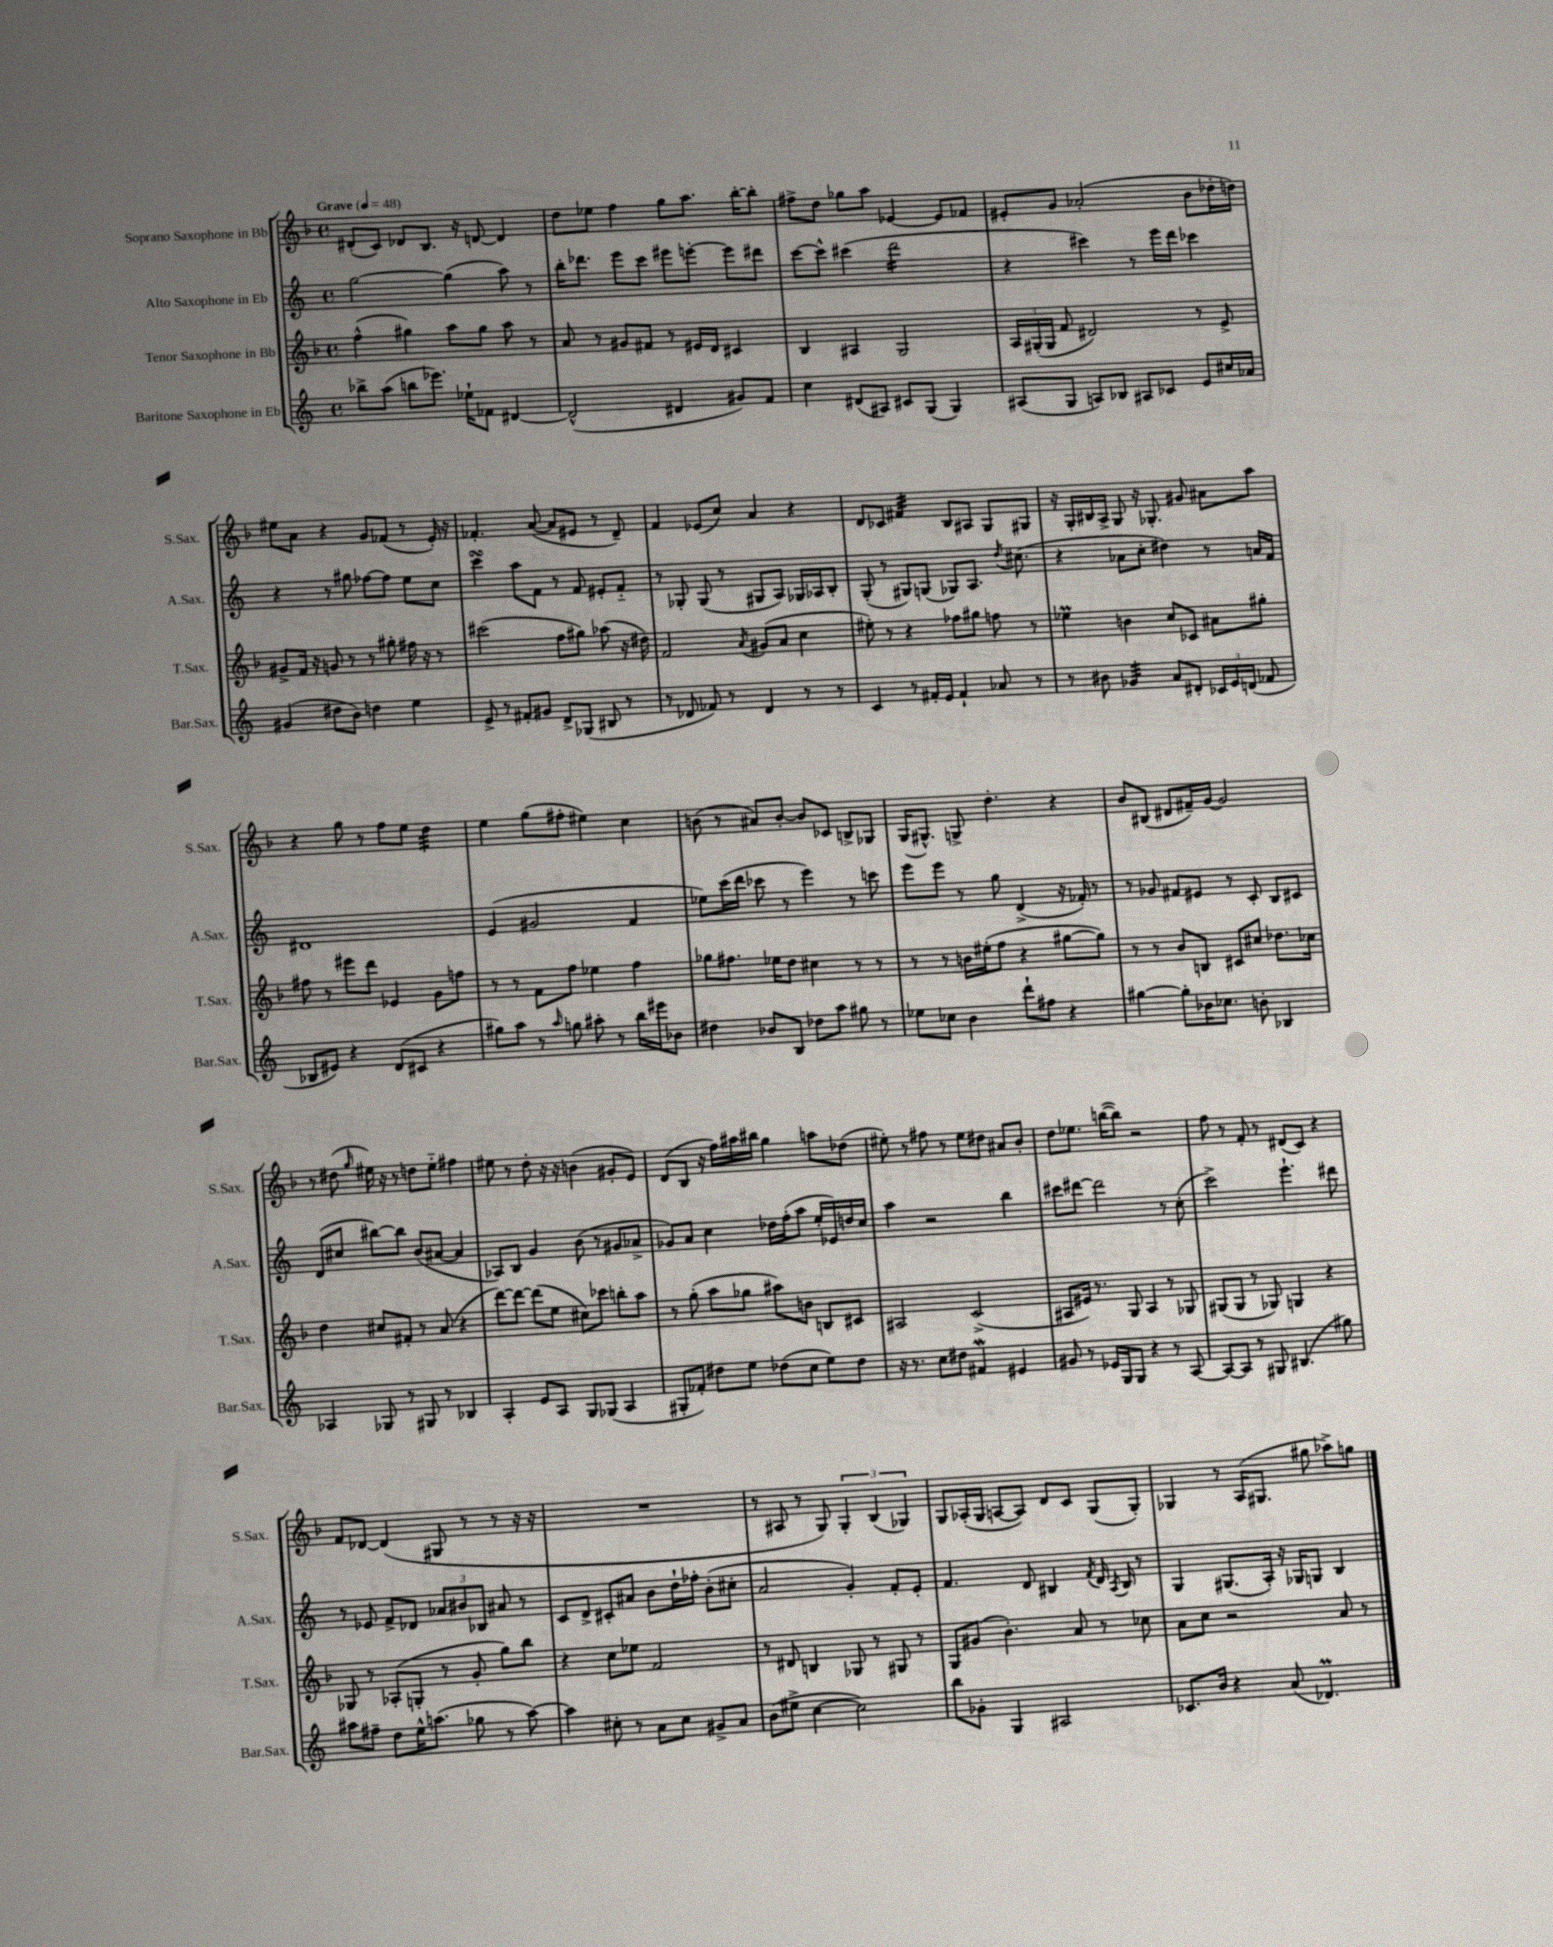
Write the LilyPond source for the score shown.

<<
\new StaffGroup <<
\new Staff = "s0" \with { instrumentName = "Soprano Saxophone in Bb" shortInstrumentName = "S.Sax." } {
    \clef treble \key f \major \defaultTimeSignature \time 4/4 \tempo "Grave" 4 = 48
    \autoBeamOff dis'8[-.( c'8]) des'8[ bes8.] r16 d'8~ d'4 |
    d''8[ ees''8] f''4 g''8[ a''8.] bes''16[~-. bes''8]-. |
    fis''8[-> d''8] ges''8[ a''8] ees'4~ ees'8[ fes'8] |
    eis'8[-. g'8] aes'2-.( bes'8[ des''16-. d''16]) |
    eis''8[ a'8] r4 g'8[ fes'8]( r8 e'16-.) r16 |
    fes'4.-. a'8~( a'8[ eis'8] r8 d'8--) |
    f'4 ees'8[( c''8]) a'4 r4 |
    d'8[ ces'8] fis'4:32 bes8[ ais8] g8[ gis8] |
    r16 g16[-. bis16 a16]-> g8 r16 ges8.-. gis'8 ais'8[ a''8] |
    r4 g''8 r8 f''8[ e''8] d''4:32 |
    e''4 g''8[( fis''8]-. eis''4) c''4 |
    b'8( r8 ais'8[) b'8]~-. b'8[ ces'8] b8[-> ges8] |
    g16[( gis8.]-^) g8-> d''4.-. r4 |
    bes'8[ bis8]( dis'8[ fis'16--) g'16]~ g'2 |
    r8 dis''8( \grace { g''16 } eis''16) r16 r8 d''8[ eis''8]-_ fis''4 |
    eis''8 r8 d''8-. r16 r16 b'4( gis'8[-. e'8]) |
    d'8[( bes8] r16 f''16[) ais''16 bis''16] g''4 a''8[ des''8]( |
    eis''8-.) r8 fis''8 r8 eis''8[ dis''8] ais'8[ bes'8]-. |
    d''8[ ees''8.] b''16[~( b''8]) r2 |
    f''8 r8 f'8-. r8 dis'8[( c'8]) r4 |
    f'8[ des'8]~ des'4( gis8 r8 r8 r16 r16 |
    R1 |
    r8 ais8 r8 g8) \tuplet 3/2 { g4-. bes4( ges4) } |
    g8[ aes16-.( g16] a8[~ a8]) d'8[ c'8] g8[( g8]-.) |
    ges4 r8 a16[( gis8.] gis''8 aes''8[->) g''8] \bar "|." |
}
\new Staff = "s1" \with { instrumentName = "Alto Saxophone in Eb" shortInstrumentName = "A.Sax." } {
    \clef treble \key c \major \defaultTimeSignature \time 4/4
    \autoBeamOff g''2~ g''4( a''8) r8 |
    b''16[-. des'''8.] e'''8[ c'''8] eis'''8[ e'''8]~-. e'''8[ dis'''8] |
    c'''8[~ c'''8]-^ cis'''4( d'''2:16 |
    r4 cis'''4) r8 e'''16[ d'''16] ces'''4 |
    r4 r8 gis''8 fes''8[~ fes''8] e''8[ c''8] |
    c'''4\turn a''8[ f'8] r8 f'8 eis'8[-. f'8]-_ |
    r8 ges8-. ges8( r8 gis8[ a8]) ges16[ aes16 b8]-. |
    g8-.( r8 gis8[) g8]( ges8[) a8.] \acciaccatura { d''8 } cis''8.( |
    r4 aes'8[ c''8]-. dis''4) r8 a'16[ f'16] |
    dis'1 |
    e'4( gis'2 f'4 |
    ees''8[) c'''16( d'''16] ces'''8 r8 e'''4) r8 c'''8 |
    e'''8[ e'''8] r8 g''8 d'4->( r16 fes'16-.) r8 |
    r8 ges'8 fis'8[ eis'8] r8 c'8-. b8[ cis'8] |
    d'8[( cis''8] bis''8[~) bis''8] b'8[( ais'8]~ ais'4 |
    aes8[) b8] g'4 b'8( r8 gis'8[ aes'8]-> |
    ges'8[) a'8] c''4 des''16[ f''16-.( a''8] e''16[-. ees'16) d''16 c''16] |
    a''4 r2 b''4 |
    cis'''8[ dis'''8]~ dis'''2 r8 c''8-.( |
    c'''2->) e'''4.-! dis'''8 |
    r8 ees'8 f'8[-> des'8] \tuplet 3/2 { aes'8[ bis'8 bes8] } ais'8 r8 |
    c'8[ d'8]-> cis'8[-. ais'8] b'8[ d''16-! fes''16]-. b'8[-.( cis''8]-. |
    a'2 g'4-.) f'8[-. e'8]-. |
    f'4. d'8 bis4 \acciaccatura { f'8 } d'16 \acciaccatura { a8 } bis16 r8 |
    g4 gis8.[( a16]-.) r16 ges16[ g8] b4 \bar "|." |
}
\new Staff = "s2" \with { instrumentName = "Tenor Saxophone in Bb" shortInstrumentName = "T.Sax." } {
    \clef treble \key f \major \defaultTimeSignature \time 4/4
    \autoBeamOff f''4-^( gis''4) a''8[ gis''8] a''8 r8 |
    a'8 r8 gis'8[ fis'8] r8 eis'16[ d'16] cis'4 |
    bes4 ais4 g2 |
    \tuplet 3/2 { a16[ gis16-.( gis16] } f'8 dis'2) r8 e'8-> |
    gis'8[-> f'16] r16 g'8 r8 r8 gis''8-. fis''16 r16 r8 |
    cis'''2( f''8[ gis''8]) aes''8( r16 dis''16) |
    f'2 \acciaccatura { a'8 } gis'8[( a'8] c''4 |
    eis''8-.) r8 r4 fes''8[ gis''8] f''8 r8 |
    ees''4\prall b'4 c''8[ ces'8] ais'8[ gis''8]-. |
    fis''8 r8 eis'''8[ d'''8] ees'4 g'8[ f''8] |
    r8 r8 f'8[ f''8] ees''4 f''4 |
    ges''8[ fis''8.] ees''16[ d''8] cis''4 r8 r8 |
    r8 r8 b'16[ eis''16-.( f''8] r4 gis''8[~ gis''8]) |
    r8 r8 bes'8[ b8] cis'8[ cis''8] des''8.[ ces''16] |
    d''4 cis''8[ fis'8]-. r8 a'8( r4 |
    d'''8[~) d'''8]~ d'''8[( e''8] cis''8[) ces'''8] b''8[-. a''8] |
    r8 g''8-.( a''8[ ges''8] ais''8[) b'8] b8[ cis'8] |
    ais2 c'2->( |
    ais8[ eis'16]) r8. g8 ais4 r8 ges8 |
    gis8[( gis8] r8 ges8) g4 r4 |
    ges8 r8 aes8[-.( g8]-. r8 g'8-. g''8[) bes''8] |
    r4 c''8[ ees''8] f'2 |
    r8 dis'8 b4 ges8 r8 gis8 r8 |
    g8[ gis'8]( bes'4.-.) a'8 r8 ces''8 |
    a'8[ c''8] r2 a'8 r8 \bar "|." |
}
\new Staff = "s3" \with { instrumentName = "Baritone Saxophone in Eb" shortInstrumentName = "Bar.Sax." } {
    \clef treble \key c \major \defaultTimeSignature \time 4/4
    \autoBeamOff bes''8[-> a''8]( b''8[ ees'''8.]) ees''16[-! fes'8] dis'4~ |
    dis'2-^( dis'4 gis'8[) f'8] |
    c''4 dis'8[( ais8]) cis'8[ g8]( g4) |
    ais8[( g8] a8[) bes8] ais8[ ces'8] e'8[ cis''16 aes'16] |
    gis'4( dis''8[ b'8]) d''4 e''4 |
    e'8-> r8 fis'8[-. gis'8] d'8[-> ges8]( bis8 r8 |
    r8 des'8 fes'8) r8 des'4 r8 r8 |
    c'4 r8 fis'16[-. e'16] fis'4-! aes'8 r8 |
    r8 bis'8 ges'4:32 a'8[ dis'8]-. \tuplet 3/2 { ces'16[ e'16 d'16]( } fes'8 |
    bes8[ eis'8]) r4 d'8[( cis'8] r4 |
    gis''8[) a''8] r8 \grace { a''16 } g''8 ais''8-. r8 b''16[ eis'''16 bes'8] |
    dis''4 bes'8[ b8] des''8[ a''8] gis''8 r8 |
    ees''8[ ces''8] b'4 d'''8[-! fis''8] r4 |
    gis''4~ gis''8[-. bes'16 ces''8.] b'8-. bes4 |
    aes4 ges8 r8 gis8 r8 bes4 |
    a4-. e'8[ a8] g8[ ges8]( a4 |
    gis8[-. fes'8]-.) dis''8[ e''8] des''8[( c''8] e''8[) des''8] |
    r16 r8. c''8[ dis''8] fis'4\mordent eis'4 |
    gis'8 r8 ees'16[ g16 g8] r4 r8 a8~ |
    a8[~ a8] r8 gis8 bis4.( gis''8) |
    ais''8[ fis''8]-- d''8[ e''16-^ a''8.]( ges''8 r8 a''8~) |
    a''4 cis''8-. r8 a'8[ cis''8] gis'8[-> a'8] |
    b'8[( eis''8]-> c''4~ c''2) |
    b''8[ ges'8]-. g4 ais2 |
    ces'8.[ b'16] r4 a'8( des'4.\prall) \bar "|." |
}
>>
>>
\layout { \context { \Score \remove "Bar_number_engraver" } }
